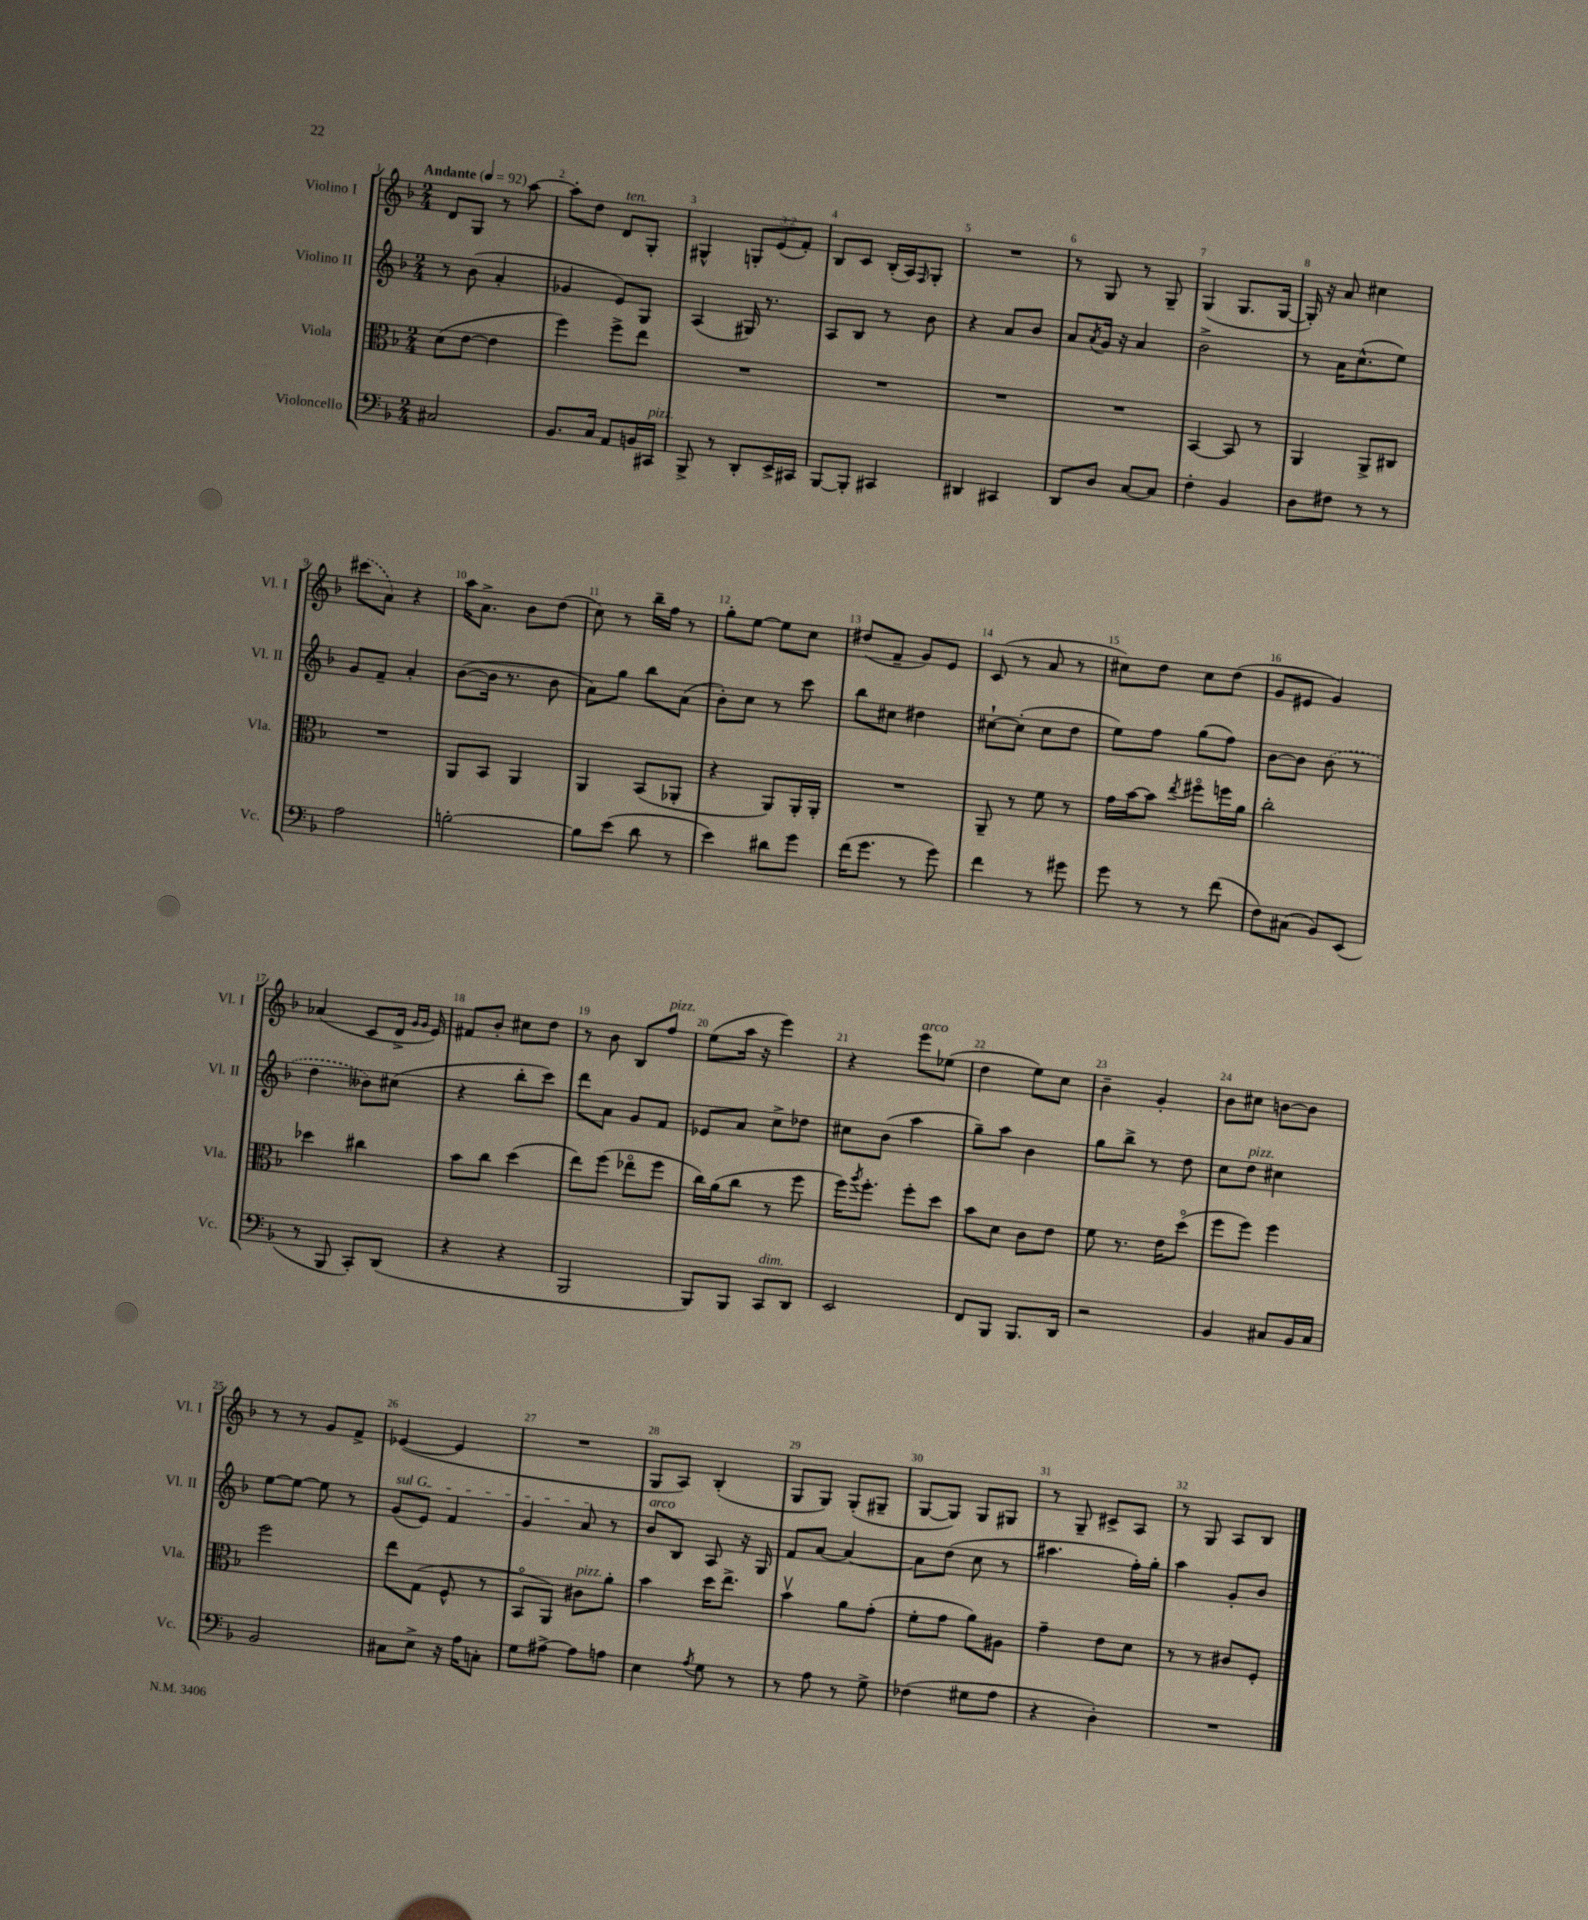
<<
\new StaffGroup <<
\new Staff = "s0" \with { instrumentName = "Violino I" shortInstrumentName = "Vl. I" } {
    \clef treble \key f \major \numericTimeSignature \time 2/4 \override Staff.TupletNumber.text = #tuplet-number::calc-fraction-text \tempo "Andante" 4 = 92
    d'8 g8 r8 a''8~ |
    a''8-. d''8 d'8^\markup { \italic "ten." } g8-. |
    gis4-^ \tuplet 3/2 { g8-. e'8( f'8-.) } |
    bes8 c'8 bes16-.( a16) \grace { f16 } g8-. |
    R2 |
    r8 g8 r8 g8-- |
    g4( g8. g16~ |
    g16-.) r16 a'8 cis''4 |
    \once \slurDashed cis'''8( a'8) r4 |
    a''16 a'8.-> bes'8 d''8( |
    c''8) r8 bes''16-- f''16 r8 |
    g''8-. e''8~ e''8 c''8 |
    dis''8( f'8-- g'8) e'8 |
    c'8( r8 a'8 r8 |
    cis''8) d''8 cis''8 d''8( |
    g'8 eis'8 g'4) |
    aes'4( c'8 d'16-> \grace { g'16 g'16 } e'16) |
    fis'8 bes'8-. cis''8 d''8 |
    r8 bes'8 bes8 f''8^\markup { \italic "pizz." } |
    e''8( a''16 r16 e'''4) |
    r4 e'''8^\markup { \italic "arco" } ees''8( |
    d''4 e''8) c''8 |
    bes'4-- g'4-. |
    bes'8 cis''8 b'8~ b'8 |
    r8 r8 g'8 f'8-> |
    ees'4~( ees'4 |
    R2 |
    g8 a8) bes4-.( |
    g8 g8) g8-.( gis8-- |
    g8~ g8) g8 gis8 |
    r8 g8-- cis'8-> a8 |
    r8 g8 a8 bes8 \bar "|." |
}
\new Staff = "s1" \with { instrumentName = "Violino II" shortInstrumentName = "Vl. II" } {
    \clef treble \key f \major \numericTimeSignature \time 2/4
    r8 bes'8( a'4-. |
    ges'4 e'8) g8 |
    a4( gis16) r8. |
    a8 bes8 r8 bes'8 |
    r4 a'8 bes'8 |
    a'8 \acciaccatura { a'8 } g'16 r16 a'4 |
    bes'2-> |
    r8 a'16 c''8.-^( e''8) |
    g'8 f'8-- a'4-. |
    bes'8~( bes'16 r8. bes'8 |
    a'8) g''8 bes''8 a'8( |
    bes'8-.) c''8 r8 c'''8 |
    bes''8 cis''8 dis''4 |
    cis''8~-! cis''8-.( cis''8 d''8 |
    e''8) f''8 g''8( f''8) |
    bes'8~ bes'8 \once \slurDashed bes'8( r8 |
    d''4 beses'8) cis''8( |
    r4 bes''8-. c'''8) |
    d'''8 a'8 g'8 f'8 |
    ees'8 a'8 c''8-> des''8 |
    cis''8 bes'8( a''4 |
    g''8--) a''8 bes'4 |
    g''8 bes''8-> r8 d''8 |
    c''8 d''8^\markup { \italic "pizz." } cis''4 |
    e''8~ e''8~ e''8 r8 |
    \once \override TextSpanner.bound-details.left.text = \markup { \italic "sul G" } g'8\startTextSpan( e'8) f'4 |
    g'4 a'8\stopTextSpan r8 |
    bes'8^\markup { \italic "arco" } bes8 a8 r16 g16 |
    f'8 a'8~ a'4~ |
    a'8 d''8( c''8 r8 |
    ais''4. f''16-.) g''16-. |
    a''4 g'8-. bes'8 \bar "|." |
}
\new Staff = "s2" \with { instrumentName = "Viola" shortInstrumentName = "Vla." } {
    \clef alto \key f \major \numericTimeSignature \time 2/4
    d'8( e'8~ e'4 |
    f''4) f''8-> e''8 |
    R2 |
    R2 |
    R2 |
    R2 |
    bes,4~ bes,8 r8 |
    a,4 a,8-> cis8 |
    R2 |
    a,8 bes,8 a,4 |
    a,4 bes,8( aes,8-. |
    r4 a,8) a,16-. a,16-. |
    R2 |
    a,8-- r8 f'8 r8 |
    g'16 bes'16~ bes'8 \acciaccatura { e''8 } fis''8\flageolet f''16 a'16 |
    c''2-. |
    des''4 cis''4 |
    bes'8 c''8 d''4( |
    e''8) f''8( ees''8\flageolet f''8 |
    c''16) a'16( c''8 r8 f''8 |
    f''16) \acciaccatura { a''8 } f''8.-. f''8-. d''8 |
    bes'8 d'8 c'8 e'8 |
    f'8 r8. e'16 d''8\flageolet( |
    f''8 f''8) f''4 |
    f''2 |
    e''8 g8( f8-^ r8 |
    bes,8\flageolet a,8) cis'8^\markup { \italic "pizz." } a'8-. |
    bes'4 d''16 e''8.-> |
    bes'4\upbow a'8 g'8-.( |
    f'8-. g'8 a'8) ais8 |
    g'4-- e'8 d'8 |
    r8 r8 cis'8 f8-. \bar "|." |
}
\new Staff = "s3" \with { instrumentName = "Violoncello" shortInstrumentName = "Vc." } {
    \clef bass \key f \major \numericTimeSignature \time 2/4
    cis2 |
    bes,8. c16 a,8 b,16 cis,16^\markup { \italic "pizz." } |
    bes,,8-> r8 d,8-. e,16-> cis,16 |
    bes,,8~ bes,,8-. cis,4 |
    dis,4 cis,4 |
    d,8 d8 c8~ c8 |
    f4-. bes,4 |
    d8 fis8 r8 r8 |
    a2 |
    b2~-. |
    b8 e'8( d'8 r8 |
    e'4) dis'8 g'8 |
    f'16( g'8. r8 g'8) |
    f'4 r8 gis'8 |
    g'8 r8 r8 f'8( |
    f8) cis8( bes,8) e,8( |
    r8 bes,,8 c,8-.) d,8( |
    r4 r4 |
    bes,,2 |
    bes,,8) bes,,8 c,8^\markup { \italic "dim." } d,8 |
    e,2 |
    f,8 bes,,8 bes,,8. d,16 |
    r2 |
    bes,4 cis8 bes,16 cis16 |
    bes,2 |
    cis8 e8-> r16 a16 c8-. |
    g8 ais8~-> ais8 a8 |
    e4 \acciaccatura { a8 } g8 r8 |
    r8 a8 r8 g8-> |
    fes4( gis8 a8 |
    r4 d4-.) |
    R2 \bar "|." |
}
>>
>>
\layout { \context { \Score \override BarNumber.break-visibility = ##(#f #t #t) barNumberVisibility = #all-bar-numbers-visible } }
